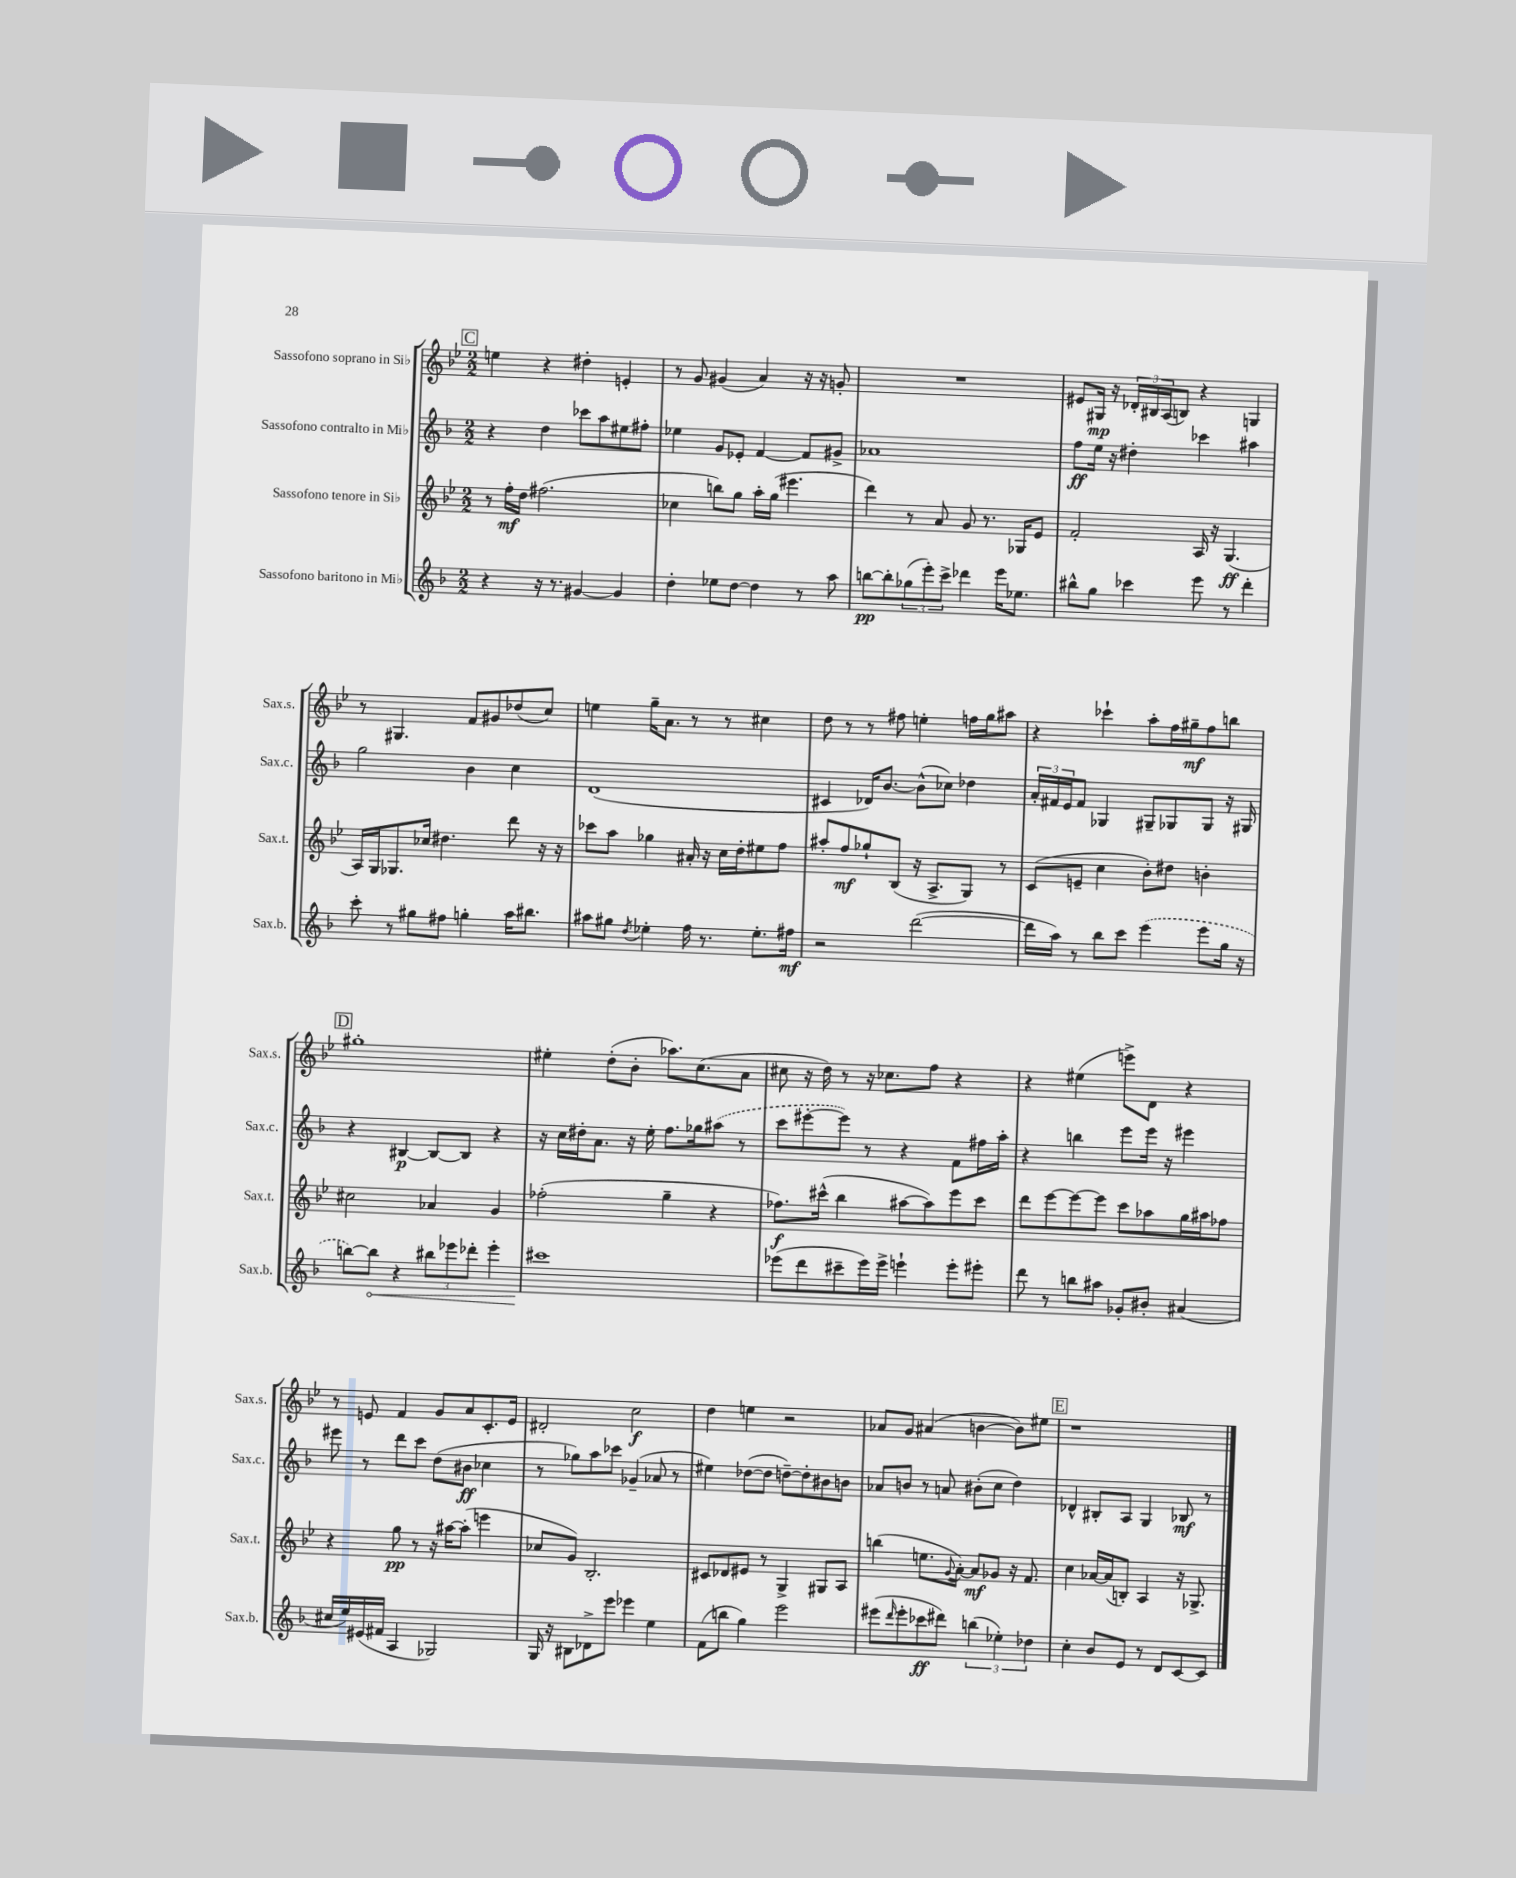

**kern	**kern	**kern	**kern
*staff4	*staff3	*staff2	*staff1
*clefG2	*clefG2	*clefG2	*clefG2
*k[b-]	*k[b-e-]	*k[b-]	*k[b-e-]
*M2/2	*M2/2	*M2/2	*M2/2
4r	8r	4r	4ee\
.	16ff'\LL	.	.
.	16dd\JJ	.	.
16r	(2.ff#\	4dd\	4r
8.r	.	.	.
[4g#/	.	8ccc-\L	4dd#'\
.	.	8aa\	.
4g#/]	.	8ee#\	4e'/
.	.	8ff#'\J	.
=	=	=	=
4dd'\	4cc-\	4ee-\	8r
.	.	.	8g/
8ee-\L	8bb\L)	8g/L	(4g#/
[8dd\J	8gg\J	8e-'/J	.
4dd\]	16aa'\LL	[4f/	4a/)
.	(16gg\JJ	.	.
.	4.eee#\	.	.
8r	.	8f/]L	16r
.	.	.	16r
8aa\	.	8g#^/J	8g'/
=	=	=	=
[8bb\L	4ddd\)	1a-	1r
8bb'\]	.	.	.
(12gg-\	8r	.	.
12eee'\)	.	.	.
.	8a/	.	.
12ccc^\J	.	.	.
4ddd-\	8g/	.	.
.	8.r	.	.
16eee\LK	.	.	.
8.ee-\J	16G-/LK	.	.
.	8e-/J	.	.
=	=	=	=
8bb#^^\L	2f'/	8ff\L	8e#/L
8gg\J	.	16ee\Jk	16G#/Jk
.	.	16r	16r
4ccc-\	.	4dd#'\	24d-'/LL
.	.	.	24B#/
.	.	.	(24A/J
.	.	.	8B/J)
8eee\	16A/	4ccc-\	4r
.	16r	.	.
8r	(4.G/	.	.
4ddd'\	.	4aa#\	4G/
=	=	=	=
8ccc'\	16A/LL)	2gg\	8r
.	16G/J	.	.
8r	8.G-/	.	4.G#/
8gg#\L	.	.	.
.	16cc-/Jk	.	.
8ff#\J	4.dd#\	.	.
4gg'\	.	4b-\	8f/L
.	.	.	8g#/
16aa\LK	8ddd\	4cc\	(8dd-/
8.bb#\J	.	.	.
.	16r	.	8cc/J)
.	16r	.	.
=	=	=	=
8aa#\L	8ccc-\L	(1d	4ee\
8gg#\J	8aa\J	.	.
8qdd/	.	.	.
4ee-'\	4gg-\	.	16gg~\LK
.	.	.	8.a\J
16ff\	16a#'/	.	8r
8.r	16r	.	.
.	16cc\LL	.	8r
.	16dd'\J	.	.
8.ee-'\L	8ee#\	.	4cc#\
.	8ff\J	.	.
16ff#\Jk	.	.	.
=	=	=	=
2r	8aa#'/L	4c#/	8dd\
.	8ff/	.	8r
.	8gg-`/	16d-/LK)	8r
.	.	[8.b-/J	.
.	(8B-/J	.	8ff#\
([2ddd\	16r	(8b-^^\]L	4ee'\
.	8.A^/L	.	.
.	.	8cc-\J)	.
.	8G/J)	4dd-\	16ff\LL
.	.	.	16gg\J
.	8r	.	8aa#\J
=	=	=	=
16ddd\]LL	(8c/L	24a'/LL	4r
.	.	24f#/	.
16aa\JJ)	.	.	.
.	.	24e/J	.
8r	8e~/J	8f#/J	.
8bb-\L	4cc\	4G-/	4ccc-`\
8ccc\J	.	.	.
(4eee\	8b-'\L)	8G#~/L	8aa'\L
.	8dd#\J	8G-/	16ff\L
.	.	.	16gg#~\J
8eee\L	4b'\	8G-/J	8ff\
16gg\Jk	.	16r	8bb\J
16r	.	16G#/	.
=	=	=	=
[8bb\L)	2cc#\	4r	1gg#'
8bb\]J	.	.	.
4r	.	[4B#/	.
12bb#\L	4a-/	8B#/_L	.
12eee-\	.	.	.
.	.	8B#/]J	.
12ddd-'\J	.	.	.
4eee-'\	4g/	4r	.
=	=	=	=
1ccc#	(2ff-'\	16r	4ee#'\
.	.	16cc\LL	.
.	.	16dd#'\J	.
.	.	8.a\J	.
.	.	.	(8dd'\L
.	.	16r	8b-'\J
.	.	16ee'\	.
.	4gg~\	8.ff\L	8.aa-\L)
.	.	16gg-\k	(8.cc\
.	4r	(8aa#\J	.
.	.	8r	8a\J
=	=	=	=
(8eee-\L	8.ff-\L)	8ccc\L	8cc#\
8ddd\	.	[8eee#'\	16r
.	(16ccc#^^\Jk	.	16dd\)
8ccc#~\	4bb-\	8eee#\]J)	8r
16eee-\L)	.	8r	16r
16eee-^\JJ	.	.	8.cc-\L
4eee`\	[8aa#\L	4r	.
.	8aa#\])	.	8ff\J
8eee'\L	8eee-\	8f\L	4r
8eee#'\J	8ccc#\J	16ff#\L	.
.	.	16aa'\JJ	.
=	=	=	=
8ddd\	8ddd\L	4r	4r
8r	[8eee-\	.	.
8bb\L	8eee-\_	4bb\	(4ee#\
8aa#\J	8eee-\]J	.	.
8g-'/L	8ccc\L	8eee\L	8eee^\L)
8b#'/J	8aa-\	16eee\Jk	8d\J
.	.	16r	.
(4a#/	16gg\L	4eee#\	4r
.	16aa#\J	.	.
.	8ff-\J	.	.
=	=	=	=
16cc#/LL	4r	8eee#\	8r
16ee/)	.	.	.
(16e#/	.	8r	8e/
16f#/JJ	.	.	.
4A/	8gg\	8ddd\L	4f/
.	8r	8ccc\J	.
2G-/)	16r	(8dd\L	8g/L
.	[16aa#\LK	.	.
.	(8aa#'\]J	8b#\J	8a/
.	4eee\	4cc-\	8.c'/
.	.	.	16e/Jk
=	=	=	=
16G/	8cc-/L	8r	2d#'/
16r	.	.	.
8B#\L	8g/J)	8gg-\L)	.
8d-^\	2.B-'/	8aa\	.
8eee\J	.	8ccc-\J	.
4eee-\	.	(4g-~/	2cc\
4ee\	.	8a-/	.
.	.	8r	.
=	=	=	=
(8f\L	8c#/L	4ee#\)	4dd\
8bb\J	8d-/	.	.
4gg\)	8e#/J	([8dd-\L	4ee\
.	8r	8dd-\]J	.
2eee\	4G^/	[8dd~\L)	2r
.	.	8dd'\]	.
.	8G#/L	8b#\	.
.	8A/J	8b\J	.
=	=	=	=
(8eee#\L	(4bb\	8a-/L	8a-/L
16qqddd/	.	.	.
8eee#'\	.	8b/J	8g/J
8ccc-\	8.ee\L	8r	(4a#/
8ddd#\J)	.	8a/	.
.	8qqg/	.	.
.	[16a'\Jk)	.	.
(6bb\	8a/]L	(8b#'\L	[4b\
.	8g-/J	8cc\J	.
6ee-'\)	.	.	.
.	16r	4dd\)	8b\]L)
.	8.f/	.	.
6dd-\	.	.	.
.	.	.	8ee#\J
=	=	=	=
4cc'\	4cc\	4d-^^/	1r
8b-/L	[16a-/LL	8B#'/L	.
.	(16a-/]J	.	.
8e/J	8B'/J)	8A/J	.
8r	4A/	4G/	.
8d/L	.	.	.
[8c/	16r	8B-/	.
.	8.G-^/	.	.
8c/]J	.	8r	.
==	==	==	==
*-	*-	*-	*-
